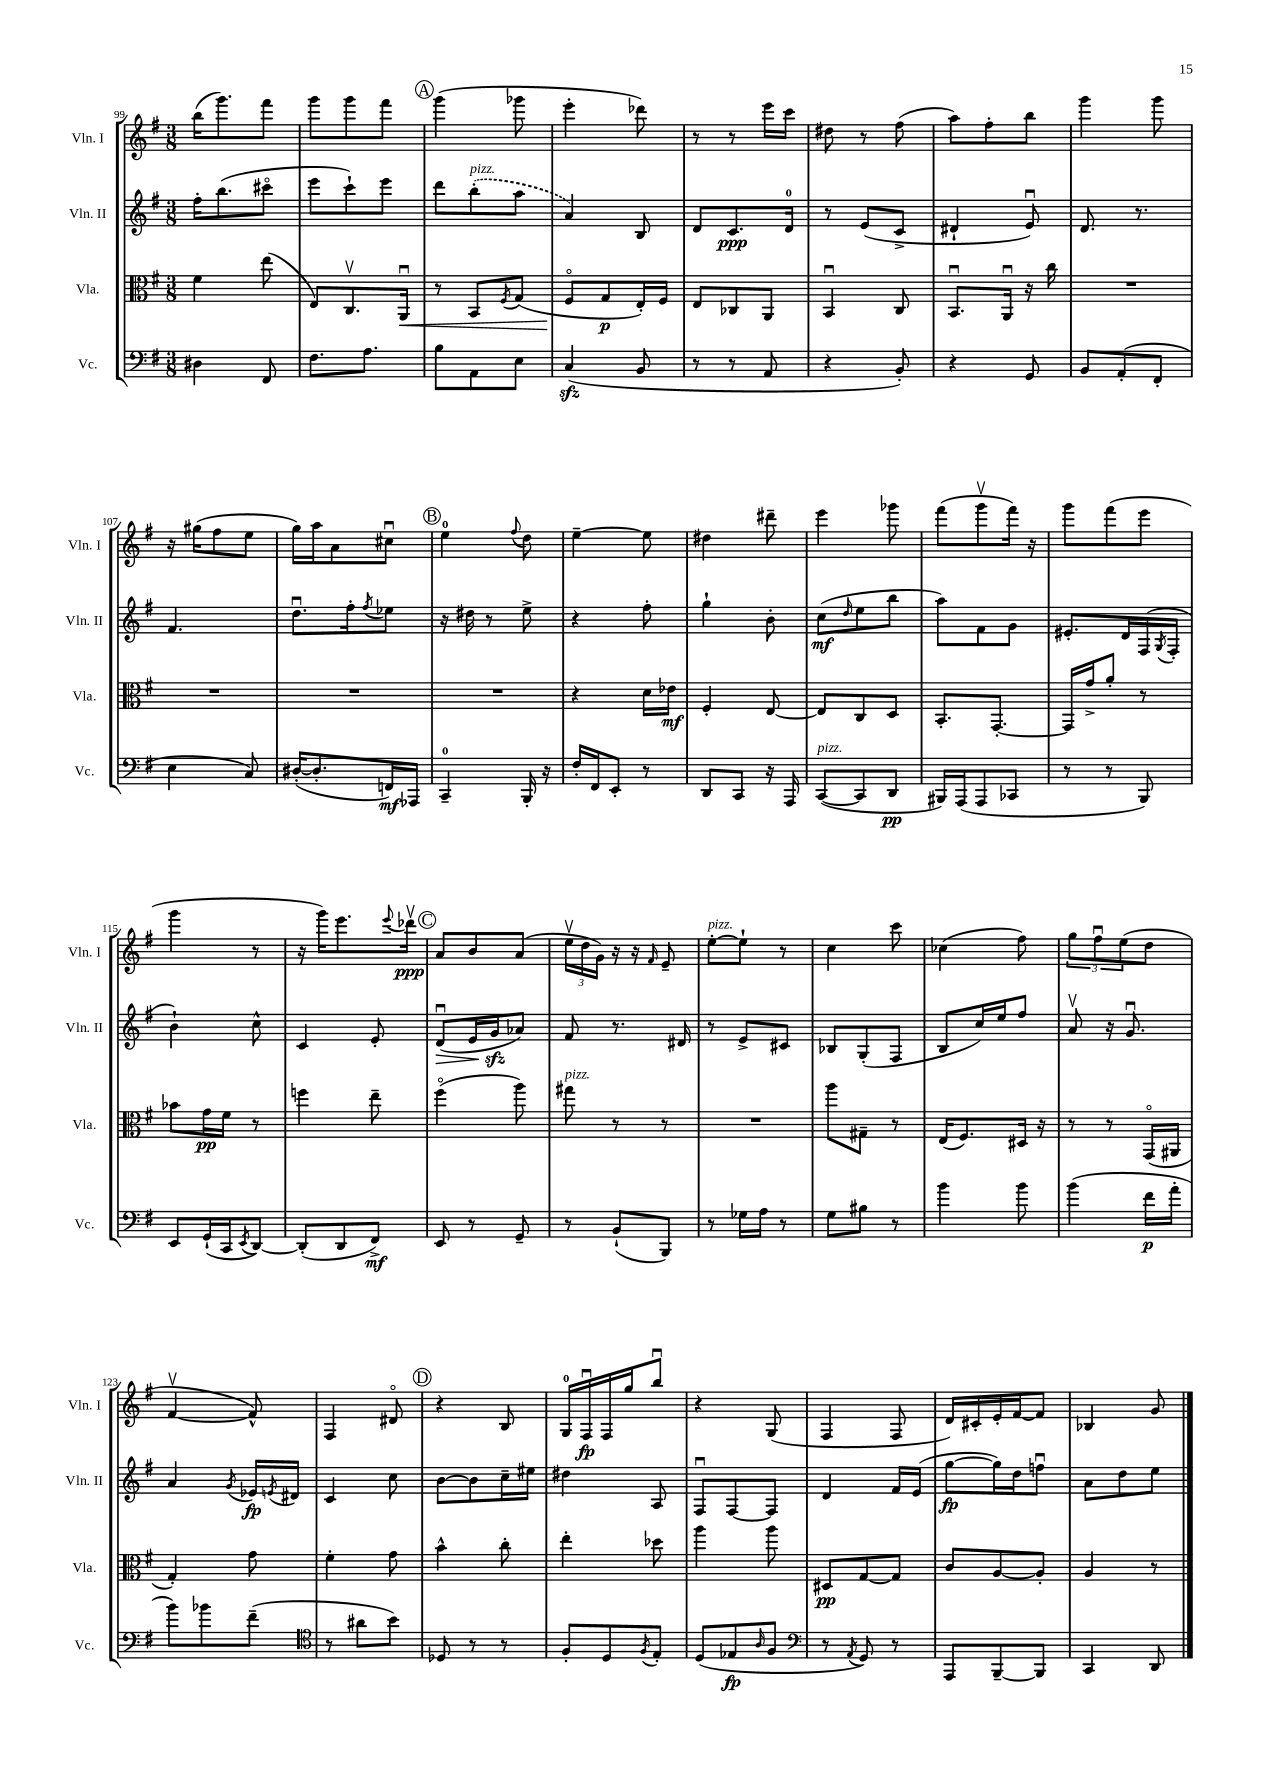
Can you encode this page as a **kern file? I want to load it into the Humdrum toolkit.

**kern	**kern	**kern	**kern
*staff4	*staff3	*staff2	*staff1
*clefF4	*clefC3	*clefG2	*clefG2
*k[f#]	*k[f#]	*k[f#]	*k[f#]
*M3/8	*M3/8	*M3/8	*M3/8
4D#	4f#	16ff#'	(16bb
.	.	(8.bb	8.ggg)
8FF#	(8ee	8ccc#o	8fff#
=	=	=	=
8.F#	8E)	8eee	8ggg
.	8.Cv	8ccc`)	8ggg
8.A	.	.	.
.	.	8eee	8fff#
.	16AAu	.	.
=	=	=	=
8B	8r	8ddd	(4ggg
8AA	8BB	(8bb'	.
.	8qF#	.	.
8E	(8G	8aa	8ggg-
=	=	=	=
(4C	8F#o	4a)	4eee'
.	8G	.	.
8BB	16E')	8B	8ddd-)
.	16F#	.	.
=	=	=	=
8r	8E	8d	8r
8r	8C-	8.c	8r
8AA	8AA	.	16eee
.	.	16d	16ccc
=	=	=	=
4r	4BBu	8r	8dd#
.	.	(8e	8r
8BB')	8C	8c^	(8ff#
=	=	=	=
4r	8.BBu	4d#`	8aa)
.	.	.	8ff#'
.	16AAu	.	.
8GG	16r	8eu)	8bb
.	16cc	.	.
=	=	=	=
8BB	4.r	8.d	4ggg
(8AA'	.	.	.
.	.	8.r	.
8FF#'	.	.	8ggg
=	=	=	=
4E	4.r	4.f#	16r
.	.	.	(16gg#
.	.	.	8ff#
8C)	.	.	8ee
=	=	=	=
([16D#'	4.r	8.ddu	16gg)
8.D#']	.	.	16aa
.	.	.	8a
.	.	16ff#'	.
.	.	8qff#	.
16FF)	.	8ee-	8cc#u
16AAA-	.	.	.
=	=	=	=
4CC~	4.r	16r	4ee
.	.	16dd#	.
.	.	8r	.
.	.	.	8qqff#
16BBB'	.	8ee^	8dd
16r	.	.	.
=	=	=	=
16F#'	4r	4r	[4ee~
16FF#	.	.	.
8EE'	.	.	.
8r	16d	8ff#'	8ee]
.	16e-	.	.
=	=	=	=
8DD	4F#'	4gg`	4dd#
8CC	.	.	.
16r	[8E	8b'	8ddd#~
16AAA	.	.	.
=	=	=	=
([8CC	8E]	(8cc	4eee
.	.	16qqdd	.
8CC]	8C	8ee	.
8DD	8D	8bb	8ggg-
=	=	=	=
16BBB#)	8.BB'	8aa)	(8fff#
(16AAA	.	.	.
8AAA	.	8f#	8gggv
.	[8.GG'	.	.
8CC-	.	8g	16fff#)
.	.	.	16r
=	=	=	=
8r	16GG]	8.e#'	8ggg
.	16g^	.	.
8r	8a'	.	(8fff#
.	.	16d	.
8BBB)	8r	(16F#	8eee
.	.	8qG	.
.	.	16F#'	.
=	=	=	=
8EE	8b-	4b`)	4ggg
(16GG`	16g	.	.
16CC	16f#	.	.
8qEE	.	.	.
[8DD)	8r	8cc^^	8r
=	=	=	=
(8DD']	4ff	4c	16r
.	.	.	16ggg)
8DD	.	.	8.eee
8FF#^)	8ee~	8e'	.
.	.	.	8qqeee
.	.	.	16ddd-v
=	=	=	=
8EE	(4ff#o	(8du	8a
8r	.	16e	8b
.	.	16g	.
8GG~	8aa)	8a-)	(8a
=	=	=	=
8r	8gg#	8f#	24eev
.	.	.	24dd
.	.	.	24g)
(8BB`	8r	8.r	16r
.	.	.	16r
.	.	.	16qqf#
8BBB)	8r	.	8e~
.	.	16d#	.
=	=	=	=
8r	4.r	8r	[8ee'
16G-	.	8e^	8ee`]
16A	.	.	.
8r	.	8c#	8r
=	=	=	=
8G	8aa	8B-	4cc
8B#	8G#~	(8G'	.
8r	8r	8F#	8ccc
=	=	=	=
4b	(16E	8B	(4cc-
.	8.F#)	.	.
.	.	16cc)	.
.	.	16ee	.
8b	16D#	8ff#	8ff#)
.	16r	.	.
=	=	=	=
(4b	8r	8av	12gg
.	.	.	12ff#u
.	8r	16r	.
.	.	.	(12ee
.	.	8.gu	.
16f#	(16GGo	.	8dd
16a'	16AA#	.	.
=	=	=	=
8b)	4G')	4a	[4f#v
8b-	.	.	.
.	.	8qg	.
(8f#~	8g	16e-	8f#^^])
.	.	8qe	.
.	.	16d#	.
=	=	=	=
*clefC4	*	*	*
8r	4f#'	4c	4F#
8a#	.	.	.
8b)	8g	8cc	8d#o
=	=	=	=
8D-	4b^^	[8b	4r
8r	.	8b]	.
8r	8cc'	16cc~	8B
.	.	16ee#	.
=	=	=	=
8F#'	4ee'	4dd#	16G
.	.	.	16F#u
8D	.	.	16F#
.	.	.	16gg
8qF#	.	.	.
8E'	8dd-	8A	8bbu
=	=	=	=
(8D	4aa	8F#u	4r
8E-	.	[8F#	.
16qqA	.	.	.
8F#	8aa	8F#]	(8G
=	=	=	=
*clefF4	*	*	*
8r	8D#	4d	4F#
8qAA	.	.	.
8GG)	[8G	.	.
8r	8G]	16f#	8F#
.	.	(16e	.
=	=	=	=
8AAA	8c	[8gg	16d)
.	.	.	16c#'
[8BBB~	[8A	16gg])	16e'
.	.	16dd	[16f#
8BBB]	8A']	8ffu	8f#]
=	=	=	=
4CC	4A	8a	4B-
.	.	8dd	.
8DD	8r	8ee	8g
==	==	==	==
*-	*-	*-	*-
